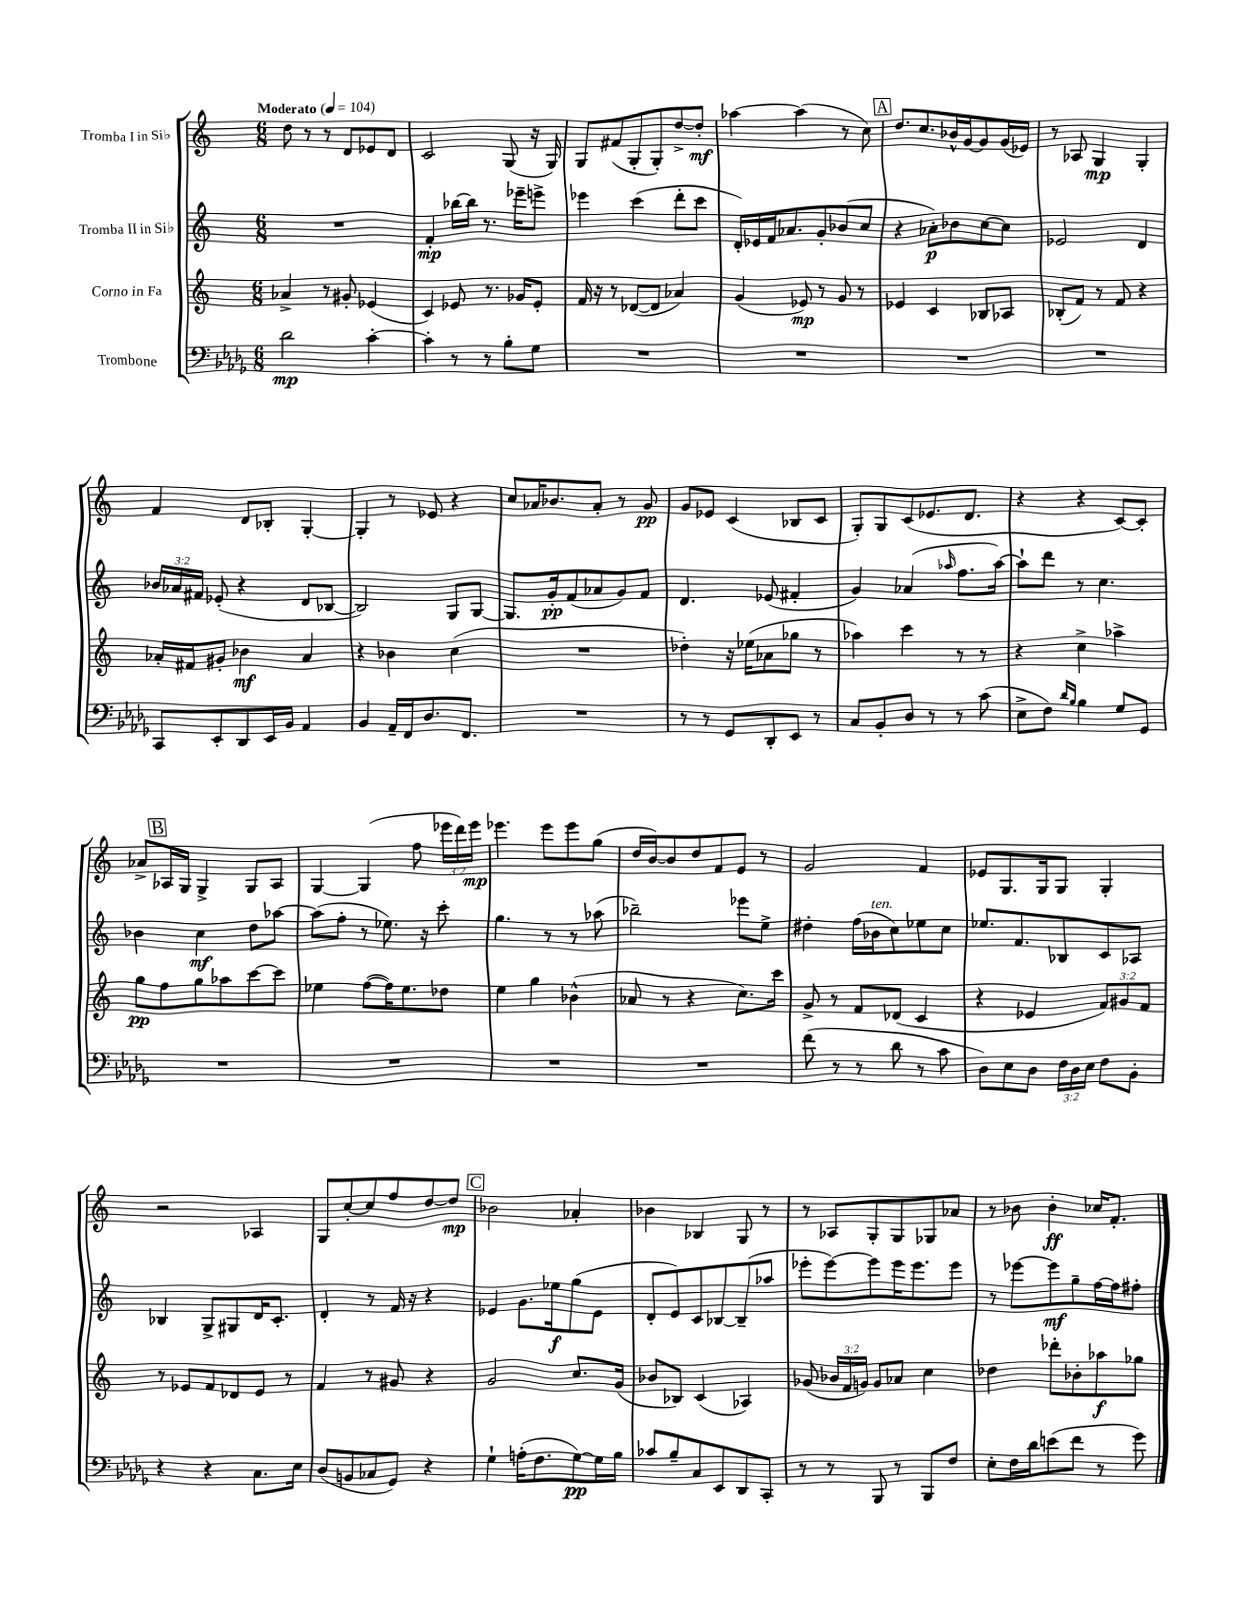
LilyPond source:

<<
\new StaffGroup <<
\new Staff = "s0" \with { instrumentName = "Tromba I in Sib" } {
    \clef treble \key c \major \numericTimeSignature \time 6/8 \override Staff.TupletNumber.text = #tuplet-number::calc-fraction-text \tempo "Moderato" 4 = 104
    \autoBeamOff d''8 r8 r8 d'8[ ees'8 d'8] |
    c'2 g8( r16 g16) |
    g8[ fis'8( g8-. g8-.) d''8~-> d''8]-.\mf |
    aes''4~ aes''4( r8 c''8) |
    \mark \markup { \box "A" } d''8.[ c''8. bes'16-^ g'16~ g'8 g'16( ees'16]) |
    r8 aes8 g4\mp g4-. |
    f'4 d'8[ bes8]-. g4~-. |
    g4-. r8 ees'8 r4 |
    c''8[ aes'16 bes'8. aes'8]-. r8 g'8\pp |
    g'8[ ees'8] c'4( bes8[ c'8] |
    g8[-.) g8 c'8( ees'8. d'8.] |
    r4 r4 c'8[~) c'8]-. |
    \mark \markup { \box "B" } aes'8[-> aes16 g16] g4-> g8[ aes8] |
    g4~ g4( f''8 \tuplet 3/2 { ees'''16[ d'''16) ees'''16]\mp } |
    ees'''4. ees'''8[ ees'''8 g''8]( |
    d''16[ b'16~) b'8 d''8 f'8 e'8] r8 |
    g'2 f'4 |
    ees'8[ g8. g16 g8] g4-. |
    r2 aes4 |
    g8[ c''8~-. c''8 f''8 d''8~ d''8]\mp |
    \mark \markup { \box "C" } bes'2 aes'4-. |
    bes'4 bes4 g8 r8 |
    r8 aes8[ g8-. g8 ges8 aes'8] |
    r8 bes'8 bes'4-.\ff ces''16[ f'8.]-. \bar "|." |
}
\new Staff = "s1" \with { instrumentName = "Tromba II in Sib" } {
    \clef treble \key c \major \numericTimeSignature \time 6/8 \override Staff.TupletNumber.text = #tuplet-number::calc-fraction-text
    \autoBeamOff R2. |
    f'4-.\mp bes''16[~ bes''16] r8. ees'''16[-- e'''8]-> |
    ees'''4 c'''4( d'''8[-. c'''8] |
    d'16[-.) ees'16 f'16 aes'8. g'8-. bes'8( c''8] |
    \mark \markup { \box "A" } r4 aes'8[-.\p) bes'8 c''8~ c''8] |
    ees'2 d'4 |
    \tuplet 3/2 { bes'16[ aes'16 fis'16] } ees'8-.( r4 d'8[ bes8]~ |
    bes2) g8[ g8]~ |
    g8.[ g'16-.\pp f'8( aes'8 g'8) f'8] |
    d'4. ees'8( fis'4-. |
    g'4) aes'4( \grace { aes''16 } f''8.[ aes''16]~) |
    aes''8[-! d'''8] r8 c''4. |
    \mark \markup { \box "B" } bes'4 c''4\mf d''8[ aes''8]~ |
    aes''8[( f''8]-. r8 ees''8.) r16 c'''8-. |
    g''4. r8 r8 aes''8( |
    bes''2--) ees'''8[ e''8]-> |
    dis''4-. f''16[( bes'16^\markup { \italic "ten." } c''8) ees''8 c''8] |
    ees''8.[ f'8. bes8 c'8 aes8] |
    bes4 g8[-> gis8 d'16 c'8.]-. |
    d'4-. r8 f'16 r16 r4 |
    \mark \markup { \box "C" } ees'4 g'8.[ ees''16\f g''8( ees'8] |
    d'8[-. e'8) c'8 bes8~ bes8--( aes''8] |
    ees'''8[-. ees'''8~) ees'''8 ees'''16 ees'''8. ees'''8] |
    r8 ees'''8[~ ees'''8\mf g''8-- f''16~ f''16 fis''8]-. \bar "|." |
}
\new Staff = "s2" \with { instrumentName = "Corno in Fa" } {
    \clef treble \key c \major \numericTimeSignature \time 6/8 \override Staff.TupletNumber.text = #tuplet-number::calc-fraction-text
    \autoBeamOff aes'4-> r8 gis'8-. ees'4( |
    c'4) ees'8 r8. ges'16[ ees'8]-. |
    f'16 r16 r8 des'8[~( des'8] aes'4) |
    g'4( ees'8\mp) r8 g'8 r8 |
    \mark \markup { \box "A" } ees'4 c'4 bes8[ aes8] |
    bes8[-.( f'8]) r8 f'8 r4 |
    aes'16[-. fis'16 gis'8]-. bes'4\mf aes'4 |
    r4 bes'4 c''4( |
    R2. |
    des''4-.) r16 ees''16[( aes'8 ges''8] r8 |
    aes''4) c'''4 r8 r8 |
    r4 c''4-> aes''4-> |
    \mark \markup { \box "B" } g''8[\pp f''8 g''8 aes''8 c'''8~ c'''8] |
    ees''4 f''8[~( f''16) ees''8. des''8] |
    e''4 g''4 bes'4-^( |
    aes'8 r8 r4 c''8.[) c'''16] |
    g'8-> r8 f'8[ des'8]( c'4 |
    r4 ees'4 \tuplet 3/2 { f'8[) gis'8 f'8] } |
    r8 ees'8[ f'8 des'8 ees'8] r8 |
    f'4 r8 gis'8 r4 |
    \mark \markup { \box "C" } g'2 c''8.[ g'16]( |
    bes'8[ bes8]) c'4( aes4) |
    ges'8( \tuplet 3/2 { bes'16[ f'16 g'16]) } g'8[ aes'8] c''4 |
    des''4 des'''8[-. bes'8-. aes''8\f ges''8] \bar "|." |
}
\new Staff = "s3" \with { instrumentName = "Trombone" } {
    \clef bass \key des \major \numericTimeSignature \time 6/8 \override Staff.TupletNumber.text = #tuplet-number::calc-fraction-text
    \autoBeamOff des'2\mp c'4~-. |
    c'4-. r8 r8 bes8[-. ges8] |
    R2. |
    R2. |
    \mark \markup { \box "A" } R2. |
    R2. |
    c,8[ ees,8-. des,8 ees,16 bes,16] aes,4 |
    bes,4 aes,16[-- f,16 des8. f,8.] |
    R2. |
    r8 r8 ges,8[ des,8-. ees,8] r8 |
    c8[ bes,8-. des8] r8 r8 c'8( |
    ees8[-> f8]) \grace { des'16[ bes16] } bes4 ges8[ ges,8] |
    \mark \markup { \box "B" } R2. |
    R2. |
    R2. |
    R2. |
    f'8( r8 r8 des'8 r8 c'8 |
    des8[) ees8 des8] \tuplet 3/2 { f16[ des16 ees16] } f8[ bes,8]-. |
    r4 r4 c8.[ ees16] |
    des8[( b,8 ces8 ges,8]) r4 |
    \mark \markup { \box "C" } ges4-! a16[-.( f8. ges8~\pp) ges16 bes16] |
    ces'8[ bes8-- c8 ees,8 des,8 c,8]-. |
    r8 r8 bes,,8 r8 bes,,8[ f8] |
    ees8[-. f16 des'16 e'8( f'8] r8 ges'8) \bar "|." |
}
>>
>>
\layout { \context { \Score \remove "Bar_number_engraver" } }
